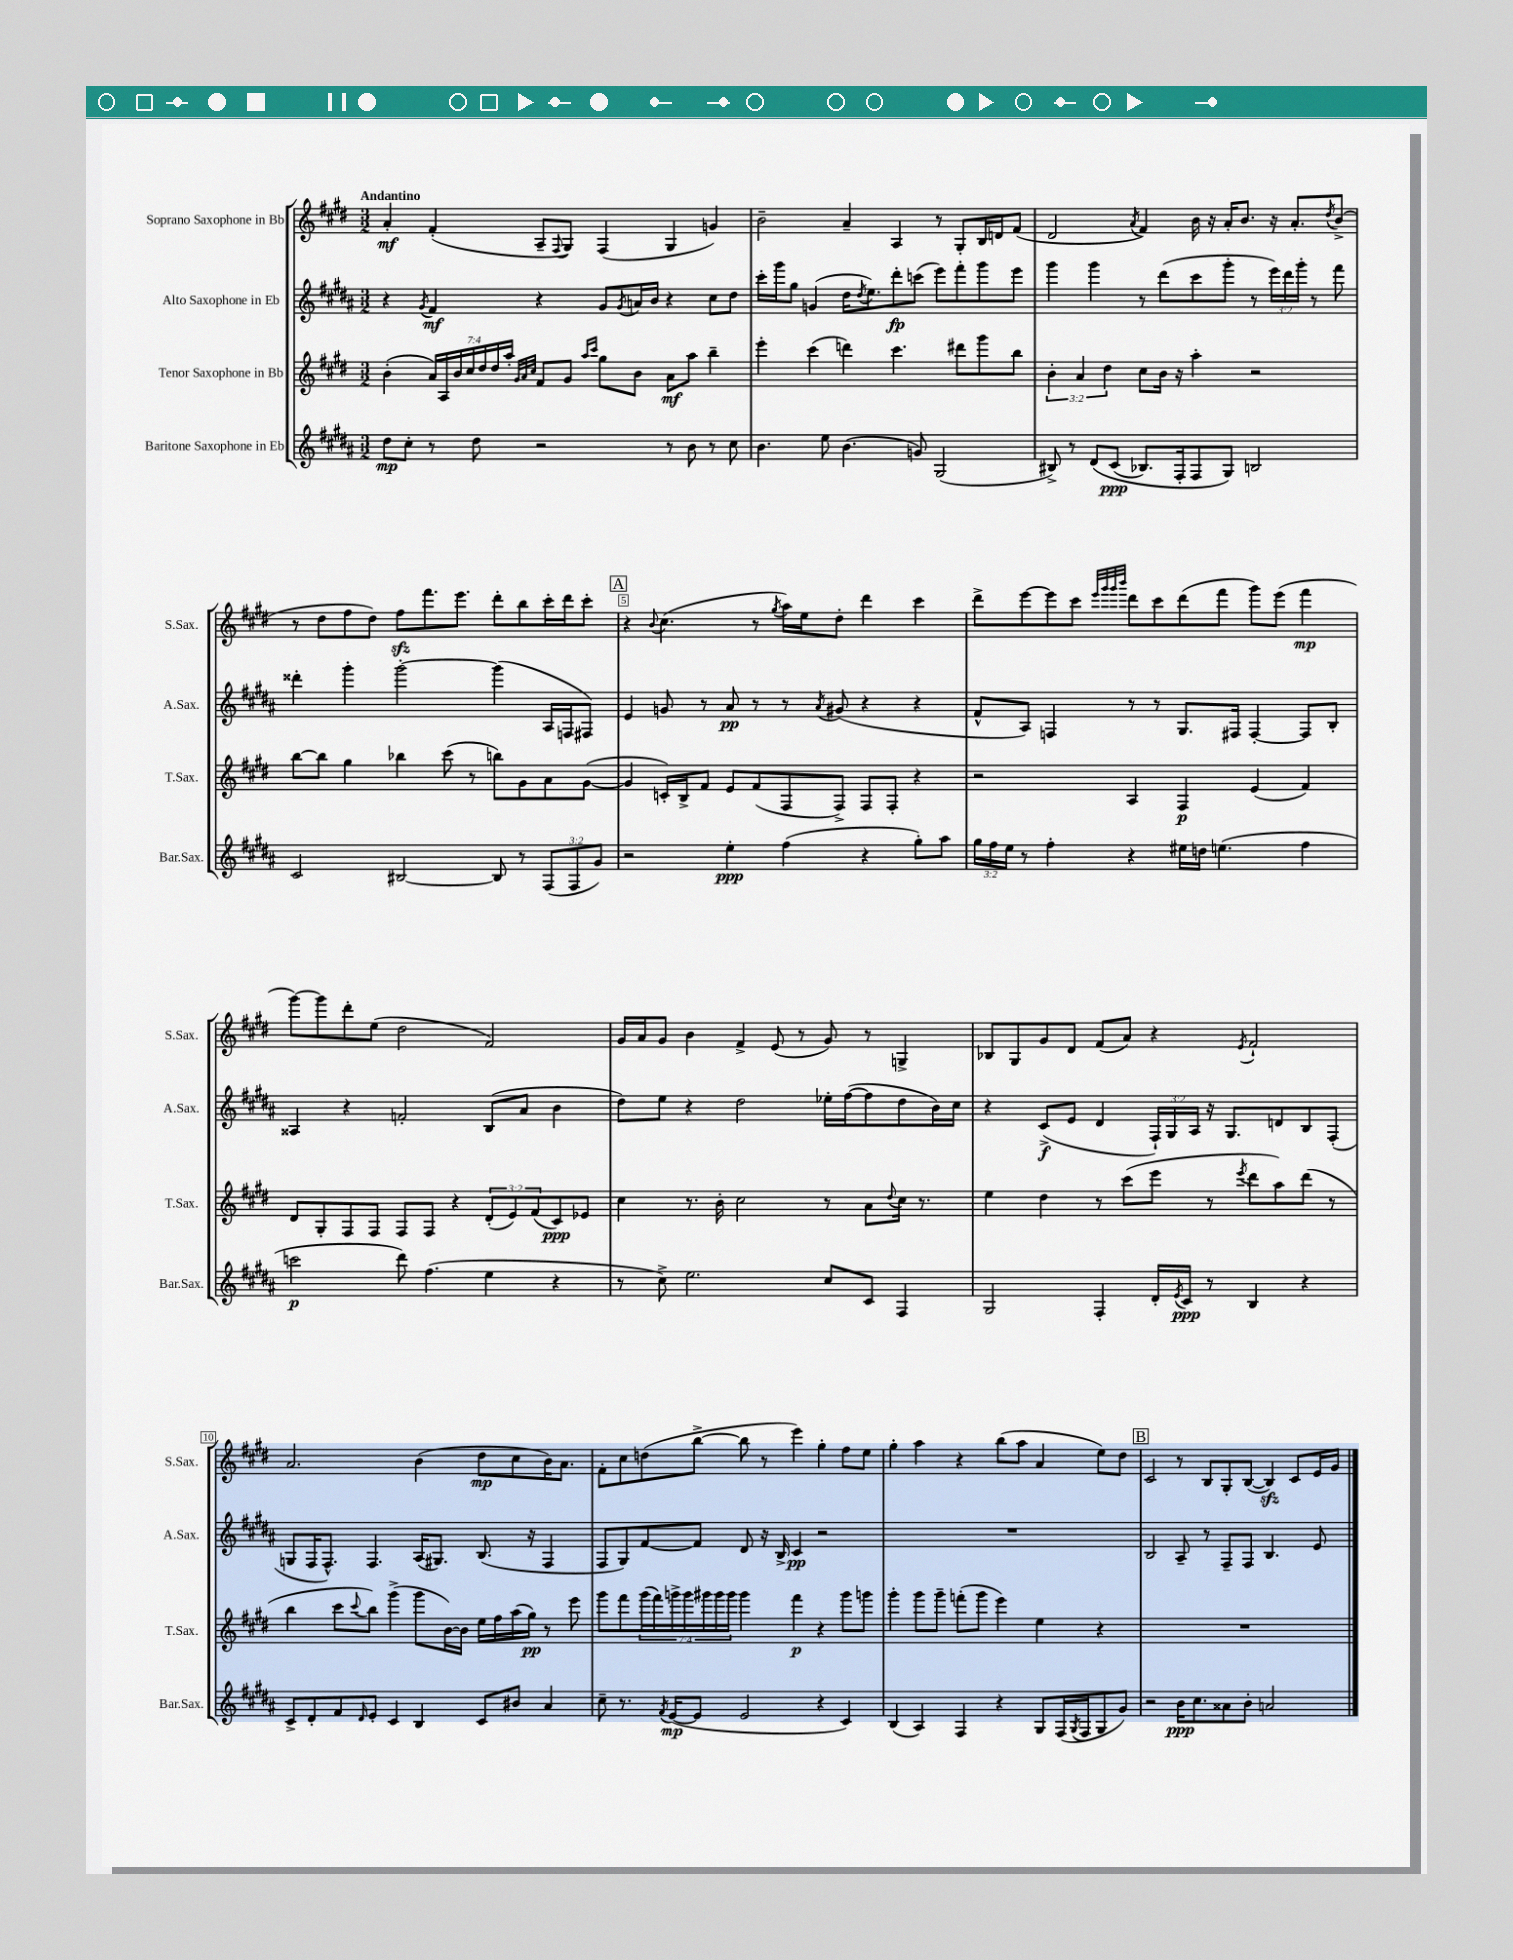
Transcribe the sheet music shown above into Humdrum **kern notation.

**kern	**dynam	**kern	**dynam	**kern	**dynam	**kern	**dynam
*part4	*part4	*part3	*part3	*part2	*part2	*part1	*part1
*staff4	*staff4	*staff3	*staff3	*staff2	*staff2	*staff1	*staff1
*I"Baritone Saxophone in Eb	*	*I"Tenor Saxophone in Bb	*	*I"Alto Saxophone in Eb	*	*I"Soprano Saxophone in Bb	*
*I'Bar.Sax.	*	*I'T.Sax.	*	*I'A.Sax.	*	*I'S.Sax.	*
*clefG2	*	*clefG2	*	*clefG2	*	*clefG2	*
*k[f#c#g#d#a#]	*	*k[f#c#g#d#]	*	*k[f#c#g#d#a#]	*	*k[f#c#g#d#]	*
*M3/2	*	*M3/2	*	*M3/2	*	*M3/2	*
=1	=1	=1	=1	=1	=1	=1	=1
!	!	!	!	!	!	!LO:TX:a:B:t=Andantino	!
8dd#\L	mp	(4b'\	.	4r	.	4a'/	mf
8cc#'\J	.	.	.	.	.	.	.
.	.	.	.	8qg#/	.	.	.
8r	.	28a/LL)	.	4f#/	mf	(4f#'/	.
.	.	28A/	.	.	.	.	.
.	.	28b/	.	.	.	.	.
.	.	28cc#/	.	.	.	.	.
8dd#\	.	.	.	.	.	.	.
.	.	28dd#/	.	.	.	.	.
.	.	28dd#/	.	.	.	.	.
.	.	28aa'/JJ	.	.	.	.	.
.	.	32qqg#/LLL	.	.	.	.	.
.	.	32qqa/	.	.	.	.	.
.	.	32qqcc#/JJJ	.	.	.	.	.
2r	.	8f#/L	.	4r	.	8A~/L	.
.	.	.	.	.	.	8qqF#/	.
.	.	8g#/J	.	.	.	8G#/J)	.
.	.	16qqaa/LL	.	.	.	.	.
.	.	16qqccc#/JJ	.	.	.	.	.
.	.	8gg#\L	.	8g#/L	.	(4F#/	.
.	.	.	.	8qg#/	.	.	.
.	.	8b\J	.	16an/L	.	.	.
.	.	.	.	16b/JJ	.	.	.
8r	.	8a\L	mf	4r	.	4G#/	.
8b\	.	8aa\J	.	.	.	.	.
8r	.	4bb~\	.	8cc#\L	.	4gn/)	.
8cc#\	.	.	.	8dd#\J	.	.	.
=2	=2	=2	=2	=2	=2	=2	=2
4.b\	.	4eee'\	.	16ccc#'\LL	.	2b~\	.
.	.	.	.	16ggg#\J	.	.	.
.	.	.	.	8gg#\J	.	.	.
.	.	(4ccc#\	.	(4gn/	.	.	.
8ee\	.	.	.	.	.	.	.
(4.b\	.	4dddn\)	.	16dd#\KL	.	4a~/	.
.	.	.	.	8qdd#/	.	.	.
.	.	.	.	8.ee\)	.	.	.
.	.	4.ccc#\	.	8ddd#'\	fp	4A/	.
8gn/)	.	.	.	(8cccn\J	.	.	.
(2G#/	.	.	.	8eee\L)	.	8r	.
.	.	8ddd#X\L	.	8fff#'\	.	8G#'/L	.
.	.	8ggg#\	.	8ggg#\	.	16B/L	.
.	.	.	.	.	.	16dn/J	.
.	.	8bb\J	.	8eee\J	.	(8f#/J	.
=3	=3	=3	=3	=3	=3	=3	=3
8B#X^/)	.	6b'\	.	4ggg#\	.	2d#/	.
8r	.	.	.	.	.	.	.
.	.	6a/	.	.	.	.	.
(8d#/L	.	.	.	4ggg#\	.	.	.
.	.	6dd#\	.	.	.	.	.
(8c#/J	ppp	.	.	.	.	.	.
.	.	.	.	.	.	8qa/	.
8.B-X/L)	.	8cc#\L	.	8r	.	4f#/)	.
.	.	16b\Jk	.	(8ddd#\L	.	.	.
16F#'/k	.	16r	.	.	.	.	.
8F#/	.	4aa'\	.	8ccc#\	.	16b\	.
.	.	.	.	.	.	16r	.
8G#/J)	.	.	.	8ggg#'\J	.	16a'/KL	.
.	.	.	.	.	.	8.b/J	.
2Bn/	.	2r	.	8r	.	.	.
.	.	.	.	24eee\LL)	.	16r	.
.	.	.	.	24ddd#\	.	.	.
.	.	.	.	.	.	8.a'/L	.
.	.	.	.	24ggg#'\JJ	.	.	.
.	.	.	.	8r	.	.	.
.	.	.	.	.	.	8qdd#/	.
.	.	.	.	8fff#\	.	(8b^/J	.
!!LO:LB:g=z
=4	=4	=4	=4	=4	=4	=4	=4
2c#/	.	[8bb\L	.	4ddd##X'\	.	8r	.
.	.	8bb\J]	.	.	.	8dd#\L	.
.	.	4gg#\	.	4ggg#'\	.	8ff#\	.
.	.	.	.	.	.	8dd#\J)	.
[2B#X/	.	4bb-X\	.	[2ggg#'\	.	8ff#zz\L	.
.	.	.	.	.	.	8.fff#\	.
.	.	(8ccc#\	.	.	.	.	.
.	.	.	.	.	.	8.eee\J	.
.	.	8r	.	.	.	.	.
8B#/]	.	8bbn\L)	.	(4ggg#\]	.	8ddd#'\L	.
8r	.	8g#\	.	.	.	8bb\	.
(12F#/L	.	8a\	.	16A#/LL	.	16ccc#'\L	.
.	.	.	.	16Fn/J	.	16ddd#\J	.
12F#/	.	.	.	.	.	.	.
.	.	([8g#\J	.	8F#X/J)	.	8ccc#'\J	.
12g#/J)	.	.	.	.	.	.	.
!!LO:REH:place=s1:t=A
=5	=5	=5	=5	=5	=5	=5	=5
2r	.	4g#/]	.	4e/	.	4r	.
.	.	.	.	.	.	8qqb/	.
.	.	16cn'/LL)	.	8gn/	.	(4.cc#\	.
.	.	16B^/J	.	.	.	.	.
.	.	8f#/J	.	8r	.	.	.
4ee'\	ppp	8e/L	.	8a#/	pp	.	.
.	.	(8f#/	.	8r	.	8r	.
.	.	.	.	.	.	8qgg#/	.
(4ff#\	.	8F#/	.	8r	.	16aa\LL)	.
.	.	.	.	.	.	16ee\J	.
.	.	.	.	8qa#/	.	.	.
.	.	8F#^/J)	.	(8g#X/	.	8dd#'\J	.
4r	.	8F#/L	.	4r	.	4ddd#\	.
.	.	8F#'/J	.	.	.	.	.
8gg#'\L)	.	4r	.	4r	.	4ccc#\	.
8aa#\J	.	.	.	.	.	.	.
=6	=6	=6	=6	=6	=6	=6	=6
24gg#\LL	.	2r	.	8f#^^/L	.	8ddd#^\L	.
24ff#\	.	.	.	.	.	.	.
24ee\JJ	.	.	.	.	.	.	.
8r	.	.	.	8A#/J)	.	[8eee\	.
4ff#'\	.	.	.	4Fn/	.	8eee\]	.
.	.	.	.	.	.	8ccc#\J	.
.	.	.	.	.	.	32qqeee/LLL	.
.	.	.	.	.	.	32qqggg#/	.
.	.	.	.	.	.	32qqggg#/	.
.	.	.	.	.	.	32qqbbb/JJJ	.
4r	.	4A/	.	8r	.	8ddd#\L	.
.	.	.	.	8r	.	8ccc#\	.
16ee#X\LL	.	4F#/	p	8.G#/L	.	(8ddd#\	.
16ddn\JJ	.	.	.	.	.	.	.
(4.een\	.	.	.	.	.	8fff#\J	.
.	.	.	.	16F#X/Jk	.	.	.
.	.	(4e/	.	[4F#'/	.	8ggg#\L)	.
.	.	.	.	.	.	(8eee\J	.
4ff#\	.	4f#/)	.	8F#/L]	.	4fff#\	mp
.	.	.	.	8B'/J	.	.	.
!!LO:LB:g=z
=7	=7	=7	=7	=7	=7	=7	=7
2cccn\	p	8d#/L	.	4A##X/	.	[8ggg#\L)	.
.	.	8G#'/	.	.	.	8ggg#\]	.
.	.	8F#/	.	4r	.	8ddd#'\	.
.	.	8F#/J	.	.	.	(8ee\J	.
8ddd#\)	.	8F#/L	.	2fn'/	.	2dd#\	.
(4.ff#\	.	8F#/J	.	.	.	.	.
.	.	4r	.	.	.	.	.
4ee\	.	(12d#'/L	.	(8B/L	.	2f#/)	.
.	.	12e/)	.	.	.	.	.
.	.	.	.	8a#/J	.	.	.
.	.	(12f#/	.	.	.	.	.
4r	.	8c#/)	ppp	4b\	.	.	.
.	.	8e-X/J	.	.	.	.	.
=8	=8	=8	=8	=8	=8	=8	=8
8r	.	4cc#\	.	8dd#\L)	.	16g#/LL	.
.	.	.	.	.	.	16a/J	.
8cc#^\)	.	.	.	8ee\J	.	8g#/J	.
2.ee\	.	8.r	.	4r	.	4b\	.
.	.	16b'\	.	.	.	.	.
.	.	2cc#\	.	2dd#\	.	4f#^/	.
.	.	.	.	.	.	(8e/	.
.	.	.	.	.	.	8r	.
8cc#/L	.	8r	.	16ee-X'\LL	.	8g#/)	.
.	.	.	.	([16ff#\J	.	.	.
8c#/J	.	8a\L	.	8ff#\]	.	8r	.
.	.	8qqdd#/	.	.	.	.	.
4F#/	.	16cc#\Jk	.	8dd#\	.	4Gn^/	.
.	.	8.r	.	.	.	.	.
.	.	.	.	16b\L)	.	.	.
.	.	.	.	16cc#\JJ	.	.	.
=9	=9	=9	=9	=9	=9	=9	=9
2G#/	.	4ee\	.	4r	.	8B-X/L	.
.	.	.	.	.	.	8G#/	.
.	.	4dd#\	.	(8c#^/L	f	8g#/	.
.	.	.	.	8e/J	.	8d#/J	.
4F#'/	.	8r	.	4d#/	.	(8f#/L	.
.	.	(8ccc#\L	.	.	.	8a/J)	.
16d#'/LL	.	8eee\J	.	24F#`/LL)	.	4r	.
.	.	.	.	24G#/	.	.	.
8qe/	.	.	.	.	.	.	.
16c#/JJ	ppp	.	.	.	.	.	.
.	.	.	.	24A#/JJ	.	.	.
8r	.	8r	.	16r	.	.	.
.	.	.	.	8.G#/L	.	.	.
.	.	8qeee/	.	.	.	8qe/	.
4B/	.	8ddd#\L	.	.	.	2f#`/	.
.	.	8aa\)	.	8dn/	.	.	.
4r	.	(8ddd#\J	.	8B/	.	.	.
.	.	8r	.	(8F#'/J	.	.	.
!!LO:LB:g=z
=10	=10	=10	=10	=10	=10	=10	=10
8c#^/L	.	4bb\	.	8Gn/L	.	2.a/	.
8d#'/	.	.	.	16F#/K	.	.	.
.	.	.	.	8.F#^^/J)	.	.	.
8f#/	.	8ccc#\L	.	.	.	.	.
16qqd#/	.	8qqccc#/	.	.	.	.	.
8e'/J	.	8bb\J)	.	4.F#/	.	.	.
4c#/	.	(4ggg#^\	.	.	.	.	.
4B/	.	8ggg#\L	.	(16A#/KL	.	(4b\	.
.	.	.	.	8.G#X/J)	.	.	.
.	.	[16b\L)	.	.	.	.	.
.	.	16b\JJ]	.	.	.	.	.
8c#/L	.	16ee\LL	.	(8.B/	.	8dd#\L	mp
.	.	16ff#\	.	.	.	.	.
8b#X/J	.	(16aa\	.	.	.	8cc#\	.
.	.	16gg#\JJ)	pp	16r	.	.	.
4a#/	.	8r	.	4F#/	.	16b\K)	.
.	.	.	.	.	.	8.a\J	.
.	.	8eee\	.	.	.	.	.
=11	=11	=11	=11	=11	=11	=11	=11
8cc#~\	.	8ggg#\L	.	8F#/L	.	8f#'\L	.
8.r	.	8fff#\	.	8G#/)	.	8cc#\	.
.	.	(28ggg#\L	.	[8f#/	.	(8ddn\	.
.	.	28fff#\)	.	.	.	.	.
8qf#/	.	.	.	.	.	.	.
([16e/KL	mp	.	.	.	.	.	.
.	.	28gggn^\	.	.	.	.	.
.	.	28ggg\	.	.	.	.	.
8e/J]	.	.	.	8f#/J]	.	[8bb^\J	.
.	.	28ggg#X\	.	.	.	.	.
.	.	28ggg#\	.	.	.	.	.
.	.	28ggg#\JJ	.	.	.	.	.
2e/	.	4ggg#\	.	8d#/	.	8bb\]	.
.	.	.	.	16r	.	8r	.
.	.	.	.	16B^/	.	.	.
.	.	4fff#\	p	4c#/	pp	4eee\)	.
4r	.	4r	.	2r	.	4gg#'\	.
4c#/)	.	8ggg#\L	.	.	.	8ff#\L	.
.	.	8gggn\J	.	.	.	8ee\J	.
=12	=12	=12	=12	=12	=12	=12	=12
(4B/	.	4ggg#'\	.	1.r	.	4gg#'\	.
4A#/)	.	8ggg#\L	.	.	.	4aa\	.
.	.	8ggg#~\J	.	.	.	.	.
4F#/	.	(8fffn'\L	.	.	.	4r	.
.	.	8ggg#\J	.	.	.	.	.
4r	.	4eee\)	.	.	.	(8bb\L	.
.	.	.	.	.	.	8aa\J	.
8G#/L	.	4ee\	.	.	.	4a/	.
(16F#/L	.	.	.	.	.	.	.
8qG#/	.	.	.	.	.	.	.
16F#/J	.	.	.	.	.	.	.
8G#/	.	4r	.	.	.	8ee\L)	.
8g#/J)	.	.	.	.	.	8dd#\J	.
!!LO:REH:place=s1:t=B
=13	=13	=13	=13	=13	=13	=13	=13
2r	.	1.r	.	2B/	.	2c#/	.
16b\KL	ppp	.	.	8A#~/	.	8r	.
8.cc#\	.	.	.	.	.	.	.
.	.	.	.	8r	.	8B/L	.
8a##X\	.	.	.	8F#~/L	.	8G#'/	.
8b'\J	.	.	.	8F#/J	.	([8B/J	.
2an/	.	.	.	4.B/	.	4Bzz/])	.
.	.	.	.	.	.	8c#/L	.
.	.	.	.	8e/	.	16e/L	.
.	.	.	.	.	.	16g#/JJ	.
==	==	==	==	==	==	==	==
*-	*-	*-	*-	*-	*-	*-	*-
